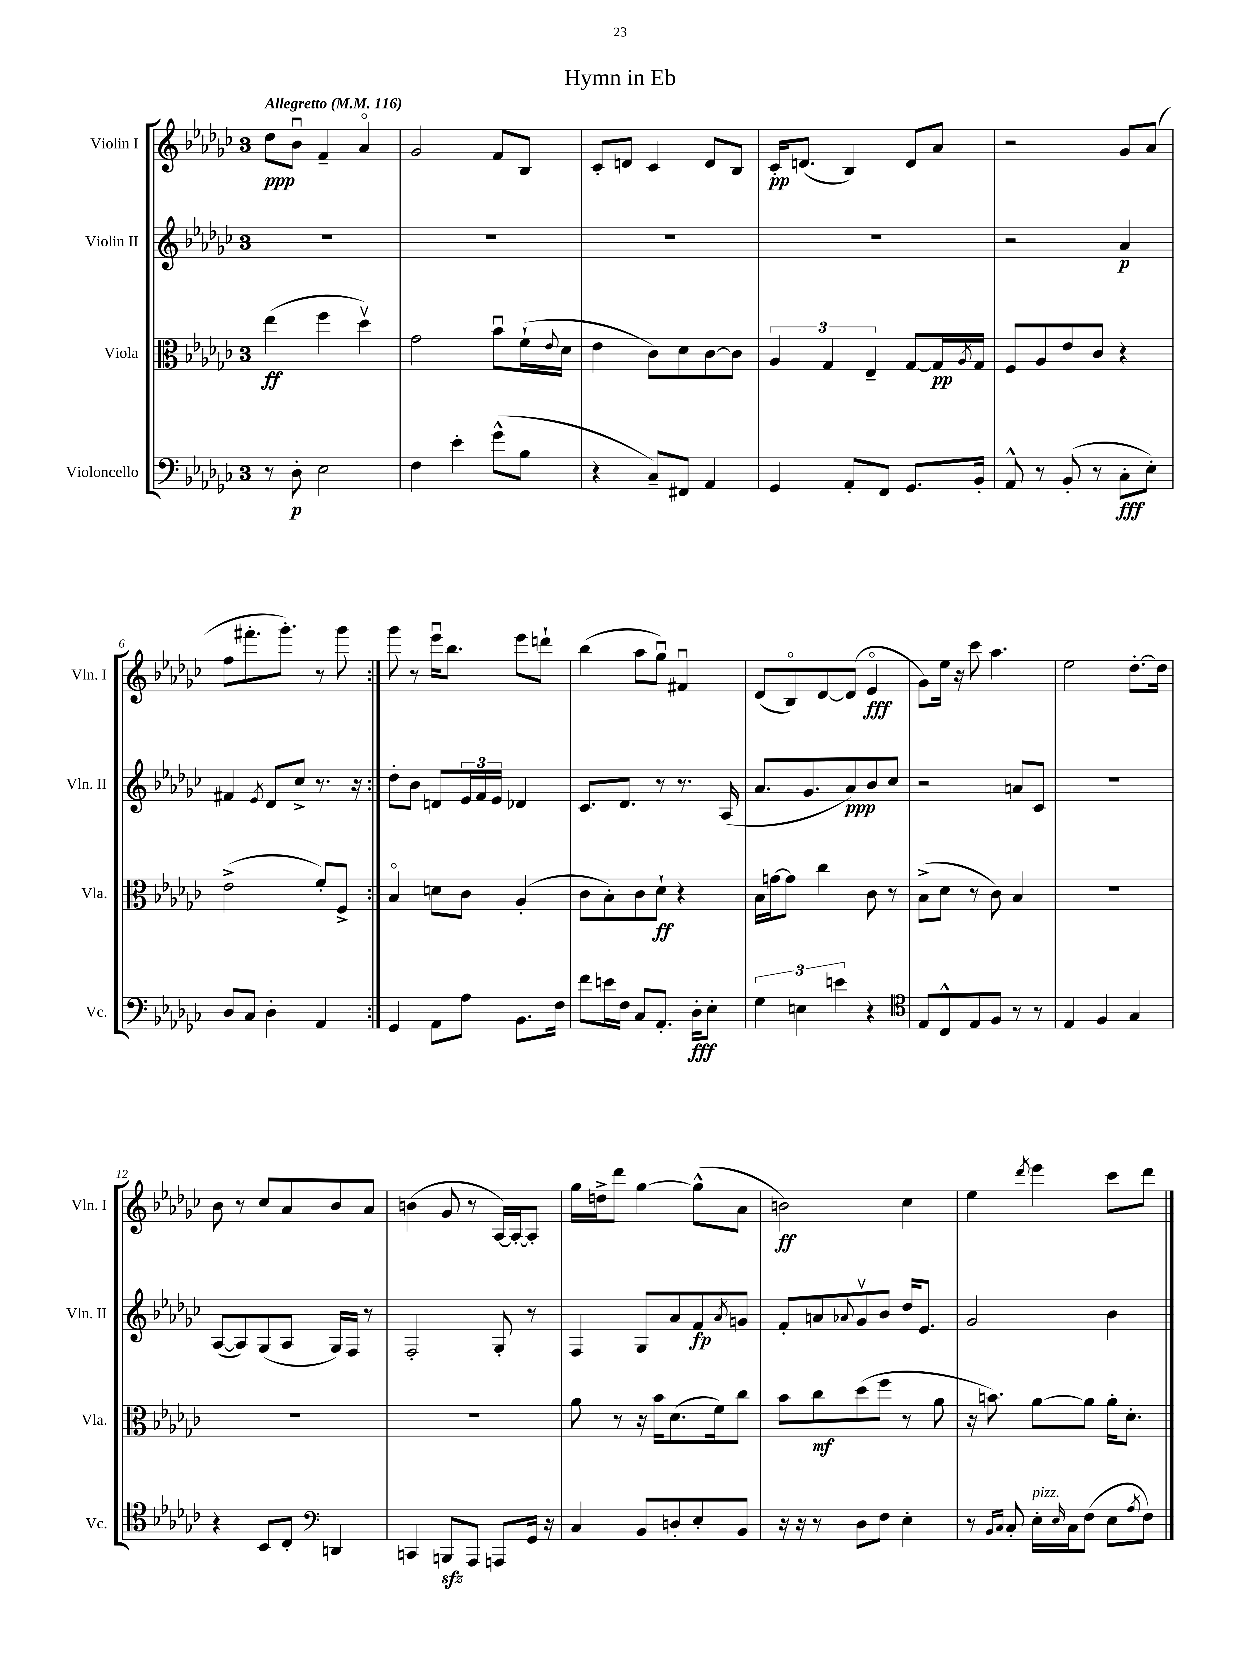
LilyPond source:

\header { title = "Hymn in Eb" }
<<
\new StaffGroup <<
\new Staff = "s0" \with { instrumentName = "Violin I" shortInstrumentName = "Vln. I" } {
    \clef treble \key ges \major \once \override Staff.TimeSignature.style = #'single-digit \time 3/4 \tempo "Allegretto" 4 = 116
    \repeat volta 2 { des''8\ppp bes'8\downbow f'4-- aes'4\flageolet |
    ges'2 f'8 bes8 |
    ces'8-. d'8 ces'4 d'8 bes8 |
    ces'16-.\pp d'8.( bes4) d'8 aes'8 |
    r2 ges'8 aes'8( |
    f''8 fis'''8.-. ges'''8.-.) r8 ges'''8 | }
    ges'''8 r8 ees'''16\downbow bes''8. ees'''8 d'''8-! |
    bes''4( aes''8 ges''8\downbow) fis'4\downbow |
    des'8( bes8\flageolet) des'8~ des'8( ees'4\flageolet\fff |
    ges'8) ees''16 r16 ces'''8 aes''4. |
    ees''2 des''8.~-. des''16 |
    bes'8 r8 ces''8 aes'8 bes'8 aes'8 |
    b'4( ges'8 r8 aes16~) aes16~-. aes8-. |
    ges''16 d''16-> des'''8 ges''4~ ges''8-^( aes'8 |
    b'2\ff) ces''4 |
    ees''4 \acciaccatura { des'''8 } ees'''4 ces'''8 des'''8 \bar "|." |
}
\new Staff = "s1" \with { instrumentName = "Violin II" shortInstrumentName = "Vln. II" } {
    \clef treble \key ges \major \once \override Staff.TimeSignature.style = #'single-digit \time 3/4
    \repeat volta 2 { R2. |
    R2. |
    R2. |
    R2. |
    r2 aes'4\p |
    fis'4 \acciaccatura { ees'8 } des'8 ces''8-> r8. r16 | }
    des''8-. bes'8 d'8 \tuplet 3/2 { ees'16 f'16 ees'16 } des'4 |
    ces'8. des'8. r8 r8. aes16( |
    aes'8. ges'8. aes'8\ppp) bes'8 ces''8 |
    r2 a'8 ces'8 |
    R2. |
    aes8~( aes8) ges8( aes8 ges16) f16 r8 |
    f2-. ges8-. r8 |
    f4 ges8 aes'8 f'8\fp \acciaccatura { aes'8 } g'8 |
    f'8-. a'8 \appoggiatura { aes'8 } ges'8\upbow bes'8 des''16 ees'8. |
    ges'2 bes'4 \bar "|." |
}
\new Staff = "s2" \with { instrumentName = "Viola" shortInstrumentName = "Vla." } {
    \clef alto \key ges \major \once \override Staff.TimeSignature.style = #'single-digit \time 3/4
    \repeat volta 2 { ees''4\ff( f''4 des''4\upbow) |
    ges'2 bes'8\downbow f'16-!( \appoggiatura { ees'8 } des'16 |
    ees'4 ces'8) des'8 ces'8~ ces'8 |
    \tuplet 3/2 { aes4 ges4 ees4-- } ges8~ ges16\pp \acciaccatura { aes8 } ges16 |
    f8 aes8 ees'8 ces'8 r4 |
    ees'2->( f'8-.) f8-> | }
    bes4\flageolet d'8 ces'8 aes4-.( |
    ces'8 bes8-.) ces'8 des'8-!\ff r4 |
    bes16 g'16~ g'8 ces''4 ces'8 r8 |
    bes8->( des'8 r8 ces'8) bes4 |
    R2. |
    R2. |
    R2. |
    aes'8 r8 r16 bes'16 des'8.( f'16) ces''8 |
    bes'8 ces''8\mf des''8( f''8 r8 aes'8 |
    r16 b'8.) aes'8~ aes'8 aes'16-. des'8.-. \bar "|." |
}
\new Staff = "s3" \with { instrumentName = "Violoncello" shortInstrumentName = "Vc." } {
    \clef bass \key ges \major \once \override Staff.TimeSignature.style = #'single-digit \time 3/4
    \repeat volta 2 { r8 des8-.\p ees2 |
    f4 ees'4-. ges'8-^( bes8 |
    r4 ces8--) fis,8 aes,4 |
    ges,4 aes,8-. f,8 ges,8. bes,16-. |
    aes,8-^ r8 bes,8-.( r8 ces8-.\fff ees8-.) |
    des8 ces8 des4-. aes,4 | }
    ges,4 aes,8 aes8 bes,8. f16 |
    f'8 e'16 f16 ces8 aes,8.-. des16-.\fff ees8-. |
    \tuplet 3/2 { ges4 e4 e'4 } r4 |
    \clef tenor ees8 ces8-^ ees8 f8 r8 r8 |
    ees4 f4 ges4 |
    r4 bes,8 ces8-. \clef bass d,4 |
    c,4 b,,8\sfz aes,,8 a,,8 ges,16 r16 |
    ces4 bes,8 d8-. ees8-. bes,8 |
    r16 r16 r8 des8 f8 ees4-. |
    r8 \grace { bes,16 ces16 } ces8-. ees16-.^\markup { \italic "pizz." } \grace { ees16 } ces16 f8( ees8 \acciaccatura { aes8 } f8) \bar "|." |
}
>>
>>
